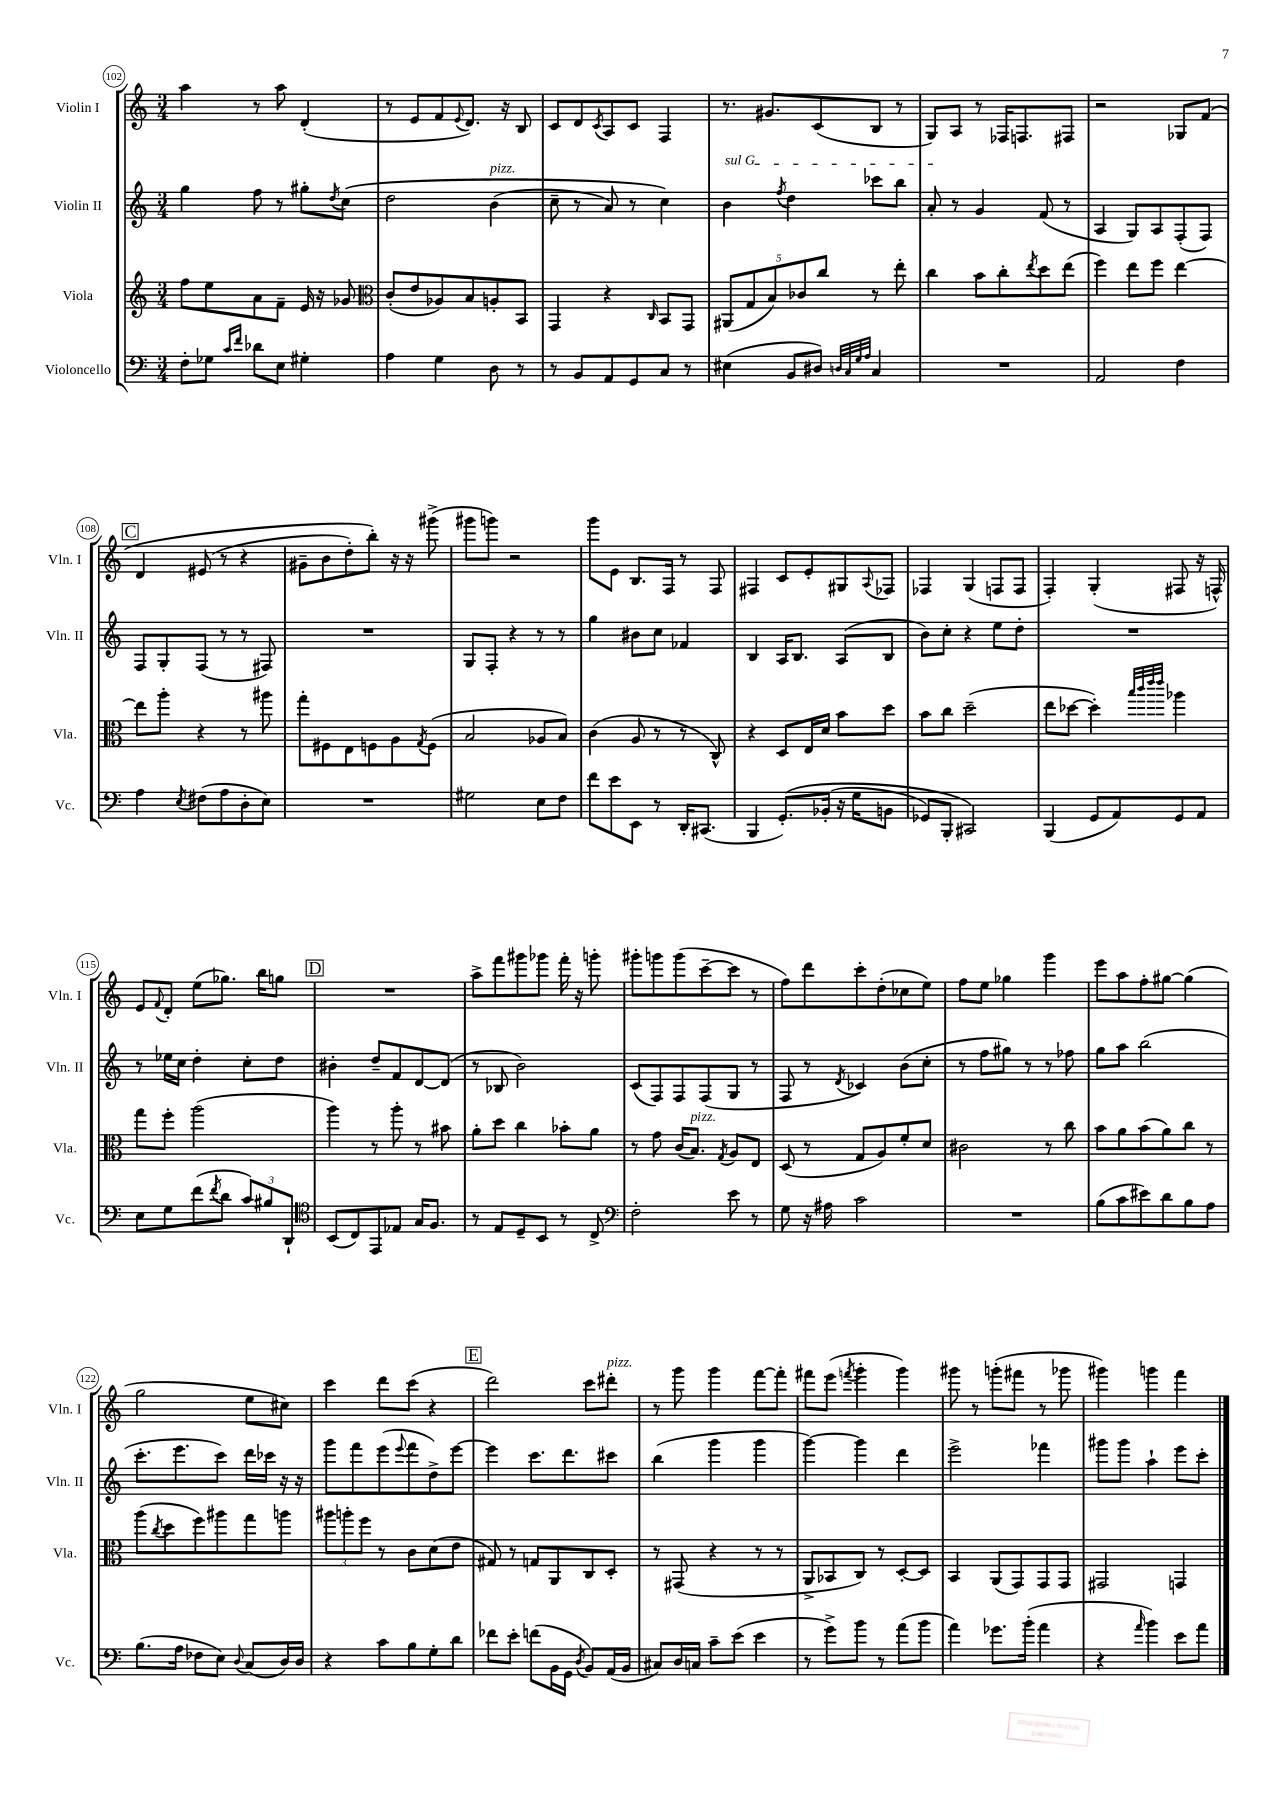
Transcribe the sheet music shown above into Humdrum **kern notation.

**kern	**kern	**kern	**kern
*staff4	*staff3	*staff2	*staff1
*clefF4	*clefG2	*clefG2	*clefG2
*k[]	*k[]	*k[]	*k[]
*M3/4	*M3/4	*M3/4	*M3/4
8F'\L	8ff\L	4gg\	4aa\
8G-\J	8ee\	.	.
16qqc/LL	.	.	.
16qqf/JJ	.	.	.
8d-\L	8a\	8ff\	8r
8E\J	8f~\J	8r	8aa\
4G#'\	16e/	8gg#'\L	(4d'/
.	16r	.	.
.	.	8qdd/	.
.	8g-/	&(8cc\J	.
=	=	=	=
*	*clefC3	*	*
4A\	(8c'/L	2dd\	8r
.	8e/	.	8e/L
4G\	8A-/)	.	8f/
.	.	.	8qqe/
.	8B/	.	8.d/J)
8D\	8A'/	(4b\	.
.	.	.	16r
8r	8BB/J	.	8B/
=	=	=	=
8r	4GG/	8cc~\	8c/L
8BB/L	.	8r	8d/
.	.	.	8qc/
8AA/	4r	8a/)	8A/
8GG/	.	8r	8c/J
.	16qqC/	.	.
8C/J	8BB/L	4cc\&)	4F/
8r	8GG/J	.	.
=	=	=	=
(4E#\	(10AA#/L	4b\	8.r
.	10G/	.	.
.	.	.	8.g#/L
.	10B/)	.	.
.	.	8qff/	.
8BB/L	.	4dd\	.
.	10c-/	.	.
8D#/J)	.	.	(8c/
.	10cc/J	.	.
32qqD/LLL	.	.	.
32qqC/	.	.	.
32qqG/	.	.	.
32qqA/JJJ	.	.	.
4C/	8r	8ccc-\L	8B/J
.	8ee'\	8bb\J	8r
=	=	=	=
2.r	4cc\	8a'/	8G/L)
.	.	8r	8A/J
.	8b\L	4g/	8r
.	8cc'\	.	16F-/LK
.	.	.	8.F/
.	8qee/	.	.
.	8dd\	(8f/	.
.	(8ee\J	8r	8F#/J
=	=	=	=
2AA/	4ff\)	4A/	2r
.	8ee\L	8G/L)	.
.	8ff\J	8A/	.
4F\	[4ee\	(8F'/	8G-/L
.	.	8F/J)	&(8f/J
=	=	=	=
4A\	8ee\]L	8F/L	4d/
.	8aa'\J	8G'/	.
8qE/	.	.	.
(8F#\L	4r	(8F/J	(8e#/
8A\	.	8r	8r
8D'\	8r	8r	4r
8E\J)	8aa#\	8F#/)	.
=	=	=	=
2.r	8gg'\L	2.r	8g#~\L
.	8F#\	.	8b\
.	8E\	.	8dd'\)
.	8F\	.	8bb'\J&)
.	8A\	.	16r
.	.	.	16r
.	8qG/	.	.
.	(8F\J	.	(8ggg#^\
=	=	=	=
2G#\	2B/	8G/L	8ggg#\L
.	.	8F'/J	8ggg\J)
.	.	4r	2r
8E\L	8A-/L	8r	.
8F\J	8B/J)	8r	.
=	=	=	=
8f\L	(4c\	4gg\	8ggg\L
8e\	.	.	8e\J
8EE\J	8A/	8b#\L	8.B/L
8r	8r	8cc\J	.
.	.	.	16F/Jk
16DD'/LK	8r	4f-/	8r
(8.CC#/J	.	.	.
.	8C^^/)	.	8F/
=	=	=	=
4BBB/	4r	4B/	4F#/
&(8.GG'/L)	8D/L	16A/LK	8c/L
.	.	8.B/J	.
.	16E/L	.	8e'/
(16BB-'/Jk	16d/JJ	.	.
16r	8b\L	(8A/L	8G#/
16G\LK	.	.	.
.	.	.	8qqA/
8BB\J	8dd\J	8B/J	8F-/J
=	=	=	=
8GG-/L)	8b\L	8b\L)	4F-/
8BBB'/J	8cc\J	8cc'\J	.
2CC#/&)	(2dd~\	4r	(4G/
.	.	8ee\L	8F/L
.	.	8dd'\J	8F/J
=	=	=	=
(4BBB/	8ee\L	2.r	4F'/)
.	[8dd-\J	.	.
8GG/L	4dd-'\])	.	(4G'/
8AA/)	.	.	.
.	32qqbb/LLL	.	.
.	32qqccc/	.	.
.	32qqeee/	.	.
.	32qqeee/JJJ	.	.
8GG/	4aa-\	.	8F#/
8AA/J	.	.	16r
.	.	.	16F^^/)
=	=	=	=
8E\L	8gg\L	8r	8e/L
.	.	.	8qqf/
8G\	8ff'\J	16ee-\LL	8d'/J
.	.	16cc\JJ	.
(8f\	(2aa\	4dd'\	(8ee\L
8qf/	.	.	.
8d\J	.	.	8.gg-\J)
12c/L)	.	8cc'\L	.
.	.	.	16bb\LK
12B#/	.	.	.
.	.	8dd\J	8gg\J
12DD`/J	.	.	.
=	=	=	=
*clefC4	*	*	*
(8BB/L	4aa\)	4b#'\	2.r
8C/)	.	.	.
8EE/	8r	8dd~/L	.
8E-/J	8aa'\	8f/	.
16G/LK	8r	[8d/	.
8.F/J	.	.	.
.	8b#\	(8d/]J	.
=	=	=	=
8r	8a'\L	8r	8aa^\L
8E/L	8dd\J	8B-/	8fff\
8D~/	4cc\	2b\)	8ggg#\
8BB/J	.	.	8ggg-\J
8r	8b-'\L	.	16fff'\
.	.	.	16r
8C^/	8a\J	.	8ggg'\
=	=	=	=
*clefF4	*	*	*
2F'\	8r	(8c/L	8ggg#'\L
.	8g\	8F/)	8ggg\
.	(16c/LK	8F/	(8ggg\
.	8.B/J)	.	.
.	.	(8F/	[8ccc~\
.	8qG/	.	.
8e\	8A/L	8G/J	8ccc\]J
8r	8E/J	8r	8r
=	=	=	=
8G\	(8D/	8F/	8ff\L)
16r	8r	8r	8ddd\
16A#\	.	.	.
.	.	8qd/	.
2c\	8G/L	4c-/)	8ccc'\
.	8A/)	.	(8dd'\
.	8f'/	(8b\L	8cc-\
.	8d/J	8cc'\J	8ee\J)
=	=	=	=
2.r	2c#\	8r	8ff\L
.	.	8ff\L	8ee\J
.	.	8gg#\J)	4gg-\
.	.	8r	.
.	8r	8r	4ggg\
.	8cc\	8ff-\	.
=	=	=	=
(8B\L	8b\L	8gg\L	8eee\L
8c\	8a\	8aa\J	8aa\
8e#\)	(8b\	(2bb\	8ff'\
8d\	8a\)	.	[8gg#\J
8B\	8cc\J	.	(4gg#\]
8A\J	8r	.	.
=	=	=	=
(8.B\L	(8aa\L	8.ccc'\L	2gg\
.	8qcc/	.	.
.	8dd\	.	.
16A\Jk	.	8.eee\	.
8F-\L	8ff\)	.	.
8E\J)	8aa#\	8ccc\J)	.
8qqD/	.	.	.
(8C/L	8gg\	16ddd\LL	8ee\L
.	.	16ccc-\JJ	.
16D/L)	8aa\J	16r	8cc#\J)
16D/JJ	.	16r	.
=	=	=	=
4r	12aa#\L	8ggg\L	4ccc\
.	12aa'\	.	.
.	.	8fff\	.
.	12ff\J	.	.
8c\L	8r	(8eee\	8ddd\L
.	.	8qqeee/	.
8B\	8c\L	8fff\	(8ccc\J
8G'\	(8d\	8dd^\)	4r
8d\J	8e\J	[8eee\J	.
=	=	=	=
8f-\L	8G#/)	4eee\]	2ddd\)
8e'\J	8r	.	.
(8f\L	8G/L	8.ccc\L	.
16BB\L	8AA/	.	.
16GG\JJ	.	8.ddd\	.
8qD/	.	.	.
8BB/L)	8C/	.	8ccc\L
(16AA/L	8D'/J	8ccc#\J	8ddd#'\J
16BB/JJ	.	.	.
=	=	=	=
8C#/L)	8r	(4bb\	8r
16D/L	(8GG#/	.	8ggg\
16C/JJ	.	.	.
8c~\L	4r	4ggg\	4ggg\
(8e\J	.	.	.
4e\	8r	4ggg\	[8fff\L
.	8r	.	8fff'\]J
=	=	=	=
8r	8AA^/L	[4ggg\)	8fff#\L
8g^\L)	8BB-/	.	(8eee\J
.	.	.	8qfff/
8b\J	8C/J)	4ggg\]	4ggg'\
8r	8r	.	.
(8a\L	[8D'/L	4ddd\	4ggg\)
8b\J	8D/]J	.	.
=	=	=	=
4a\)	4BB/	2eee^\	8ggg#\
.	.	.	8r
8.g-\L	(8AA/L	.	(8ggg'\L
.	8GG/)	.	8fff#\J
(16b'\Jk	.	.	.
4a\	8GG/	4fff-\	8r
.	8GG/J	.	8ggg-\
=	=	=	=
4r	2GG#/	8ggg#\L	4ggg#\)
.	.	8ggg#\J	.
16qqa/	.	.	.
4b\)	.	4aa`\	4ggg\
8e\L	4GG/	8eee\L	4fff\
8a\J	.	8ccc'\J	.
==	==	==	==
*-	*-	*-	*-
